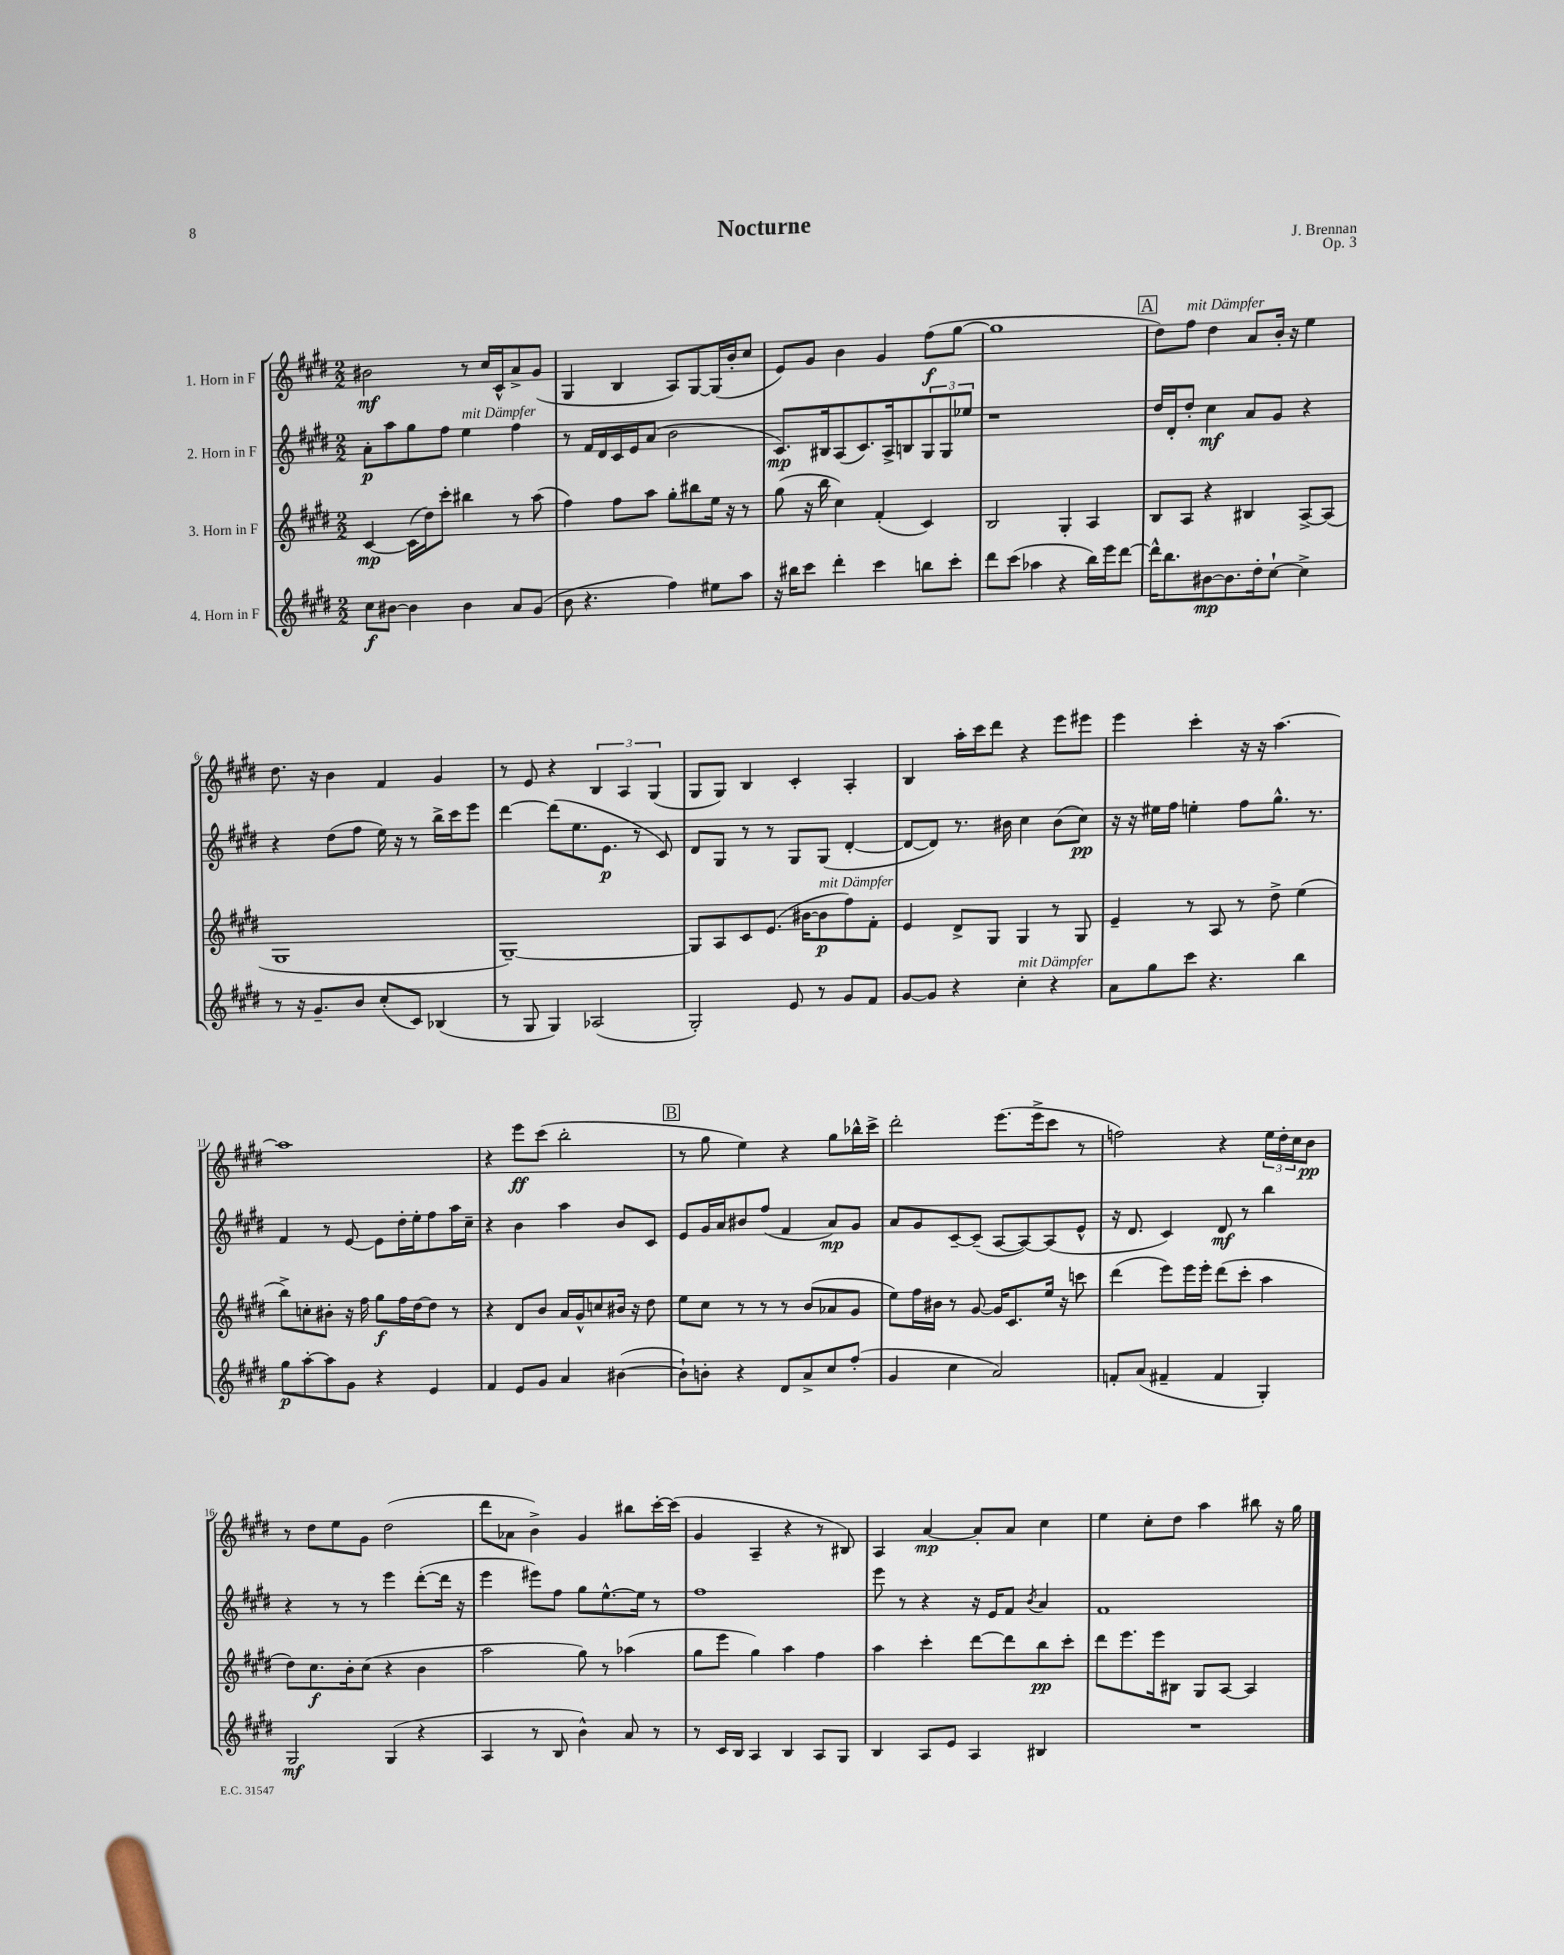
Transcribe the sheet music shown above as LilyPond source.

\header { title = "Nocturne" composer = "J. Brennan" opus = "Op. 3" }
<<
\new StaffGroup <<
\new Staff = "s0" \with { instrumentName = "1. Horn in F" } {
    \clef treble \key e \major \numericTimeSignature \time 2/2
    bis'2\mf r8 cis''16 cis'16-^ a'8-> gis'8( |
    gis4 b4 a8) gis8~ gis16( b'16-. cis''8 |
    e'8) gis'8 b'4 gis'4 fis''8\f( gis''8~ |
    gis''1 |
    \mark \markup { \box "A" } dis''8) fis''8^\markup { \italic "mit Dämpfer" } dis''4 a'8 b'16-. r16 e''4 |
    dis''8. r16 b'4 fis'4 gis'4 |
    r8 e'8 r4 \tuplet 3/2 { b4 a4 gis4( } |
    gis8 gis8) b4 cis'4-. a4-. |
    b4 a''16-. cis'''16 dis'''8 r4 e'''8 eis'''8 |
    e'''4 cis'''4-. r16 r16 a''4.~ |
    a''1 |
    r4 e'''8\ff cis'''8( b''2-. |
    \mark \markup { \box "B" } r8 gis''8 e''4) r4 gis''8 bes''16-^ cis'''16-> |
    dis'''2-. e'''8.( e'''16-> cis'''8 r8 |
    f''2) r4 \tuplet 3/2 { e''16 dis''16-. cis''16 } b'8\pp |
    r8 dis''8 e''8 gis'8 dis''2( |
    dis'''8 aes'8 b'4->) gis'4 bis''8 cis'''16~-. cis'''16( |
    gis'4 a4-- r4 r8 bis8) |
    a4 a'4~\mp a'8-. a'8 cis''4 |
    e''4 cis''8-. dis''8 a''4 bis''8 r16 gis''16 \bar "|." |
}
\new Staff = "s1" \with { instrumentName = "2. Horn in F" } {
    \clef treble \key e \major \numericTimeSignature \time 2/2
    a'8-.\p a''8 gis''8 fis''8 e''4^\markup { \italic "mit Dämpfer" } fis''4 |
    r8 fis'16 dis'16 cis'16 e'16 a'8( b'2 |
    cis'8.\mp) bis16 a8( cis'8.) a16-> b8 \tuplet 3/2 { gis8 gis8 ees''8 } |
    r1 |
    \mark \markup { \box "A" } dis''16 dis'16-. dis''8-. cis''4\mf a'8 gis'8 r4 |
    r4 dis''8( fis''8 e''16) r16 r8 b''16-> cis'''16 e'''8 |
    dis'''4~ dis'''8( e''8. e'8.\p r8 cis'8) |
    dis'8 gis8 r8 r8 gis8 gis8( dis'4~-. |
    dis'8~ dis'8) r8. bis'16 cis''4 bis'8( cis''8\pp) |
    r16 r16 eis''16 fis''16 e''4-. fis''8 gis''8.-^ r8. |
    fis'4 r8 e'8~ e'8 dis''16-. e''16-. fis''8 a''16 cis''16-- |
    r4 b'4 a''4 b'8 cis'8 |
    \mark \markup { \box "B" } e'8 gis'16 a'16 bis'8 fis''8( fis'4 a'8\mp) gis'8 |
    a'8 gis'8 cis'8~-- cis'8--( a8~ a8~) a8( e'8-^ |
    r16 dis'8. cis'4) dis'8\mf r8 b''4 |
    r4 r8 r8 e'''4 dis'''8~-.( dis'''16 r16 |
    e'''4 eis'''8) fis''8 gis''8 e''8.~-^ e''16 r8 |
    fis''1 |
    e'''8 r8 r4 r16 e'16 fis'8 \acciaccatura { b'8 } a'4 |
    fis'1 \bar "|." |
}
\new Staff = "s2" \with { instrumentName = "3. Horn in F" } {
    \clef treble \key e \major \numericTimeSignature \time 2/2
    cis'4~\mp cis'16( dis''16) cis'''8-. bis''4 r8 a''8( |
    fis''4) fis''8 a''8 gis''8-. bis''8 e''16 r16 r8 |
    gis''8( r16 b''16 cis''4) fis'4-.( cis'4) |
    b2 gis4-. a4 |
    \mark \markup { \box "A" } b8 a8 r4 bis4 a8~-> a8( |
    gis1 |
    gis1~--) |
    gis8 a8 cis'8 e'8.( bis'16~ bis'8\p^\markup { \italic "mit Dämpfer" } fis''8) fis'8-. |
    e'4 dis'8-> gis8 gis4 r8 gis8 |
    e'4-- r8 a8 r8 dis''8-> e''4( |
    b''8->) c''8-. bis'8-. r16 fis''16 gis''8\f fis''16 dis''16~ dis''8 r8 |
    r4 dis'8 b'8 a'16 gis'16-^ c''8 bis'16 r16 dis''8 |
    \mark \markup { \box "B" } e''8 cis''8 r8 r8 r8 b'8( aes'8 gis'8 |
    e''8) fis''16 bis'16 r8 gis'8~ gis'16 cis'8. e''16 r16 c'''8 |
    dis'''4( e'''8) e'''16 e'''16-. dis'''8( cis'''8-. a''4 |
    dis''8) cis''8.\f b'16-. cis''8( r4 b'4 |
    a''2 gis''8) r8 aes''4( |
    gis''8 e'''8 gis''4) a''4 fis''4 |
    a''4 cis'''4-. dis'''8~ dis'''8 b''8\pp cis'''8-. |
    dis'''8 e'''8. e'''16 bis8 gis8 a8~ a4 \bar "|." |
}
\new Staff = "s3" \with { instrumentName = "4. Horn in F" } {
    \clef treble \key e \major \numericTimeSignature \time 2/2
    cis''8\f bis'8~ bis'4 bis'4 a'8 gis'8( |
    b'8 r4. fis''4) eis''8 a''8 |
    r16 bis''16 cis'''8 dis'''4-. cis'''4 b''8 cis'''8-. |
    dis'''8 cis'''8( aes''4 r4 b''16) e'''16 dis'''8~ |
    \mark \markup { \box "A" } dis'''16-^ b''8. bis'8~\mp bis'8. dis''16-. cis''8~-! cis''4-> |
    r8 r16 gis'8.-- b'8 cis''8-.( cis'8) bes4( |
    r8 gis8 gis4) aes2( |
    gis2-.) e'8 r8 gis'8 fis'8 |
    gis'8~ gis'8 r4 cis''4-.^\markup { \italic "mit Dämpfer" } r4 |
    a'8 gis''8 cis'''8 r4. b''4 |
    gis''8\p a''8~-. a''8 gis'8 r4 e'4 |
    fis'4 e'8 gis'8 a'4 bis'4~( |
    \mark \markup { \box "B" } bis'8-!) b'8-. r4 dis'8 a'8-> cis''8 fis''8-.( |
    gis'4 cis''4 a'2) |
    f'8-. a'8( fis'4-- fis'4 gis4-.) |
    gis2\mf gis4( r4 |
    a4 r8 b8 b'4-^) a'8 r8 |
    r8 cis'16 b16 a4 b4 a8 gis8 |
    b4 a8 e'8 a4 bis4 |
    R1 \bar "|." |
}
>>
>>
